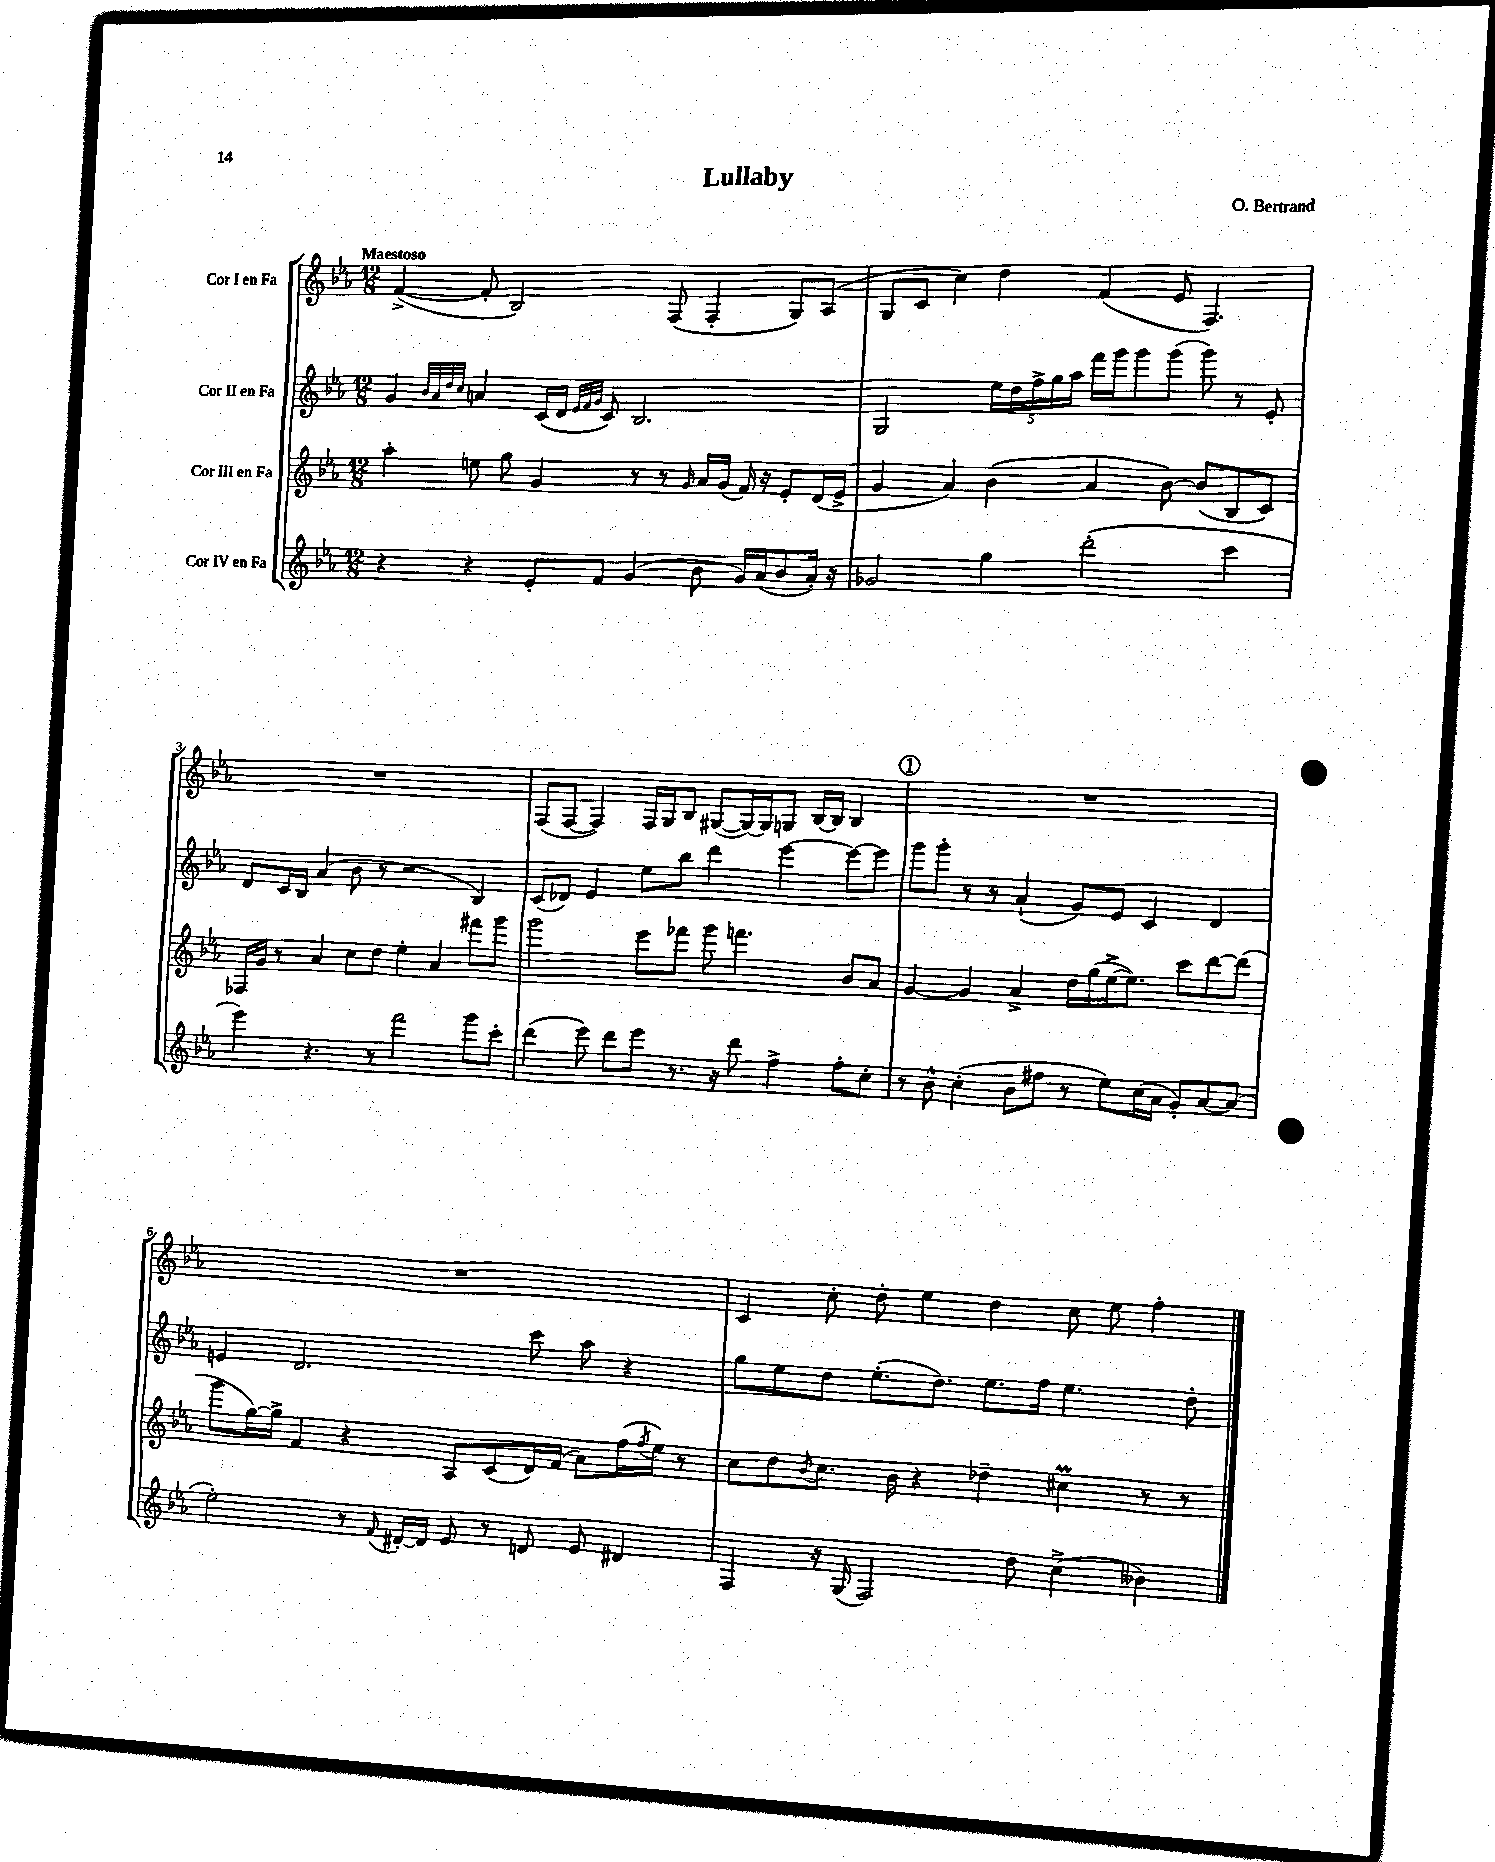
\header { title = "Lullaby" composer = "O. Bertrand" }
<<
\new StaffGroup <<
\new Staff = "s0" \with { instrumentName = "Cor I en Fa" } {
    \clef treble \key ees \major \numericTimeSignature \time 12/8 \tempo "Maestoso"
    f'4~->( f'8-. bes2) f8( f4-. g8) aes8( |
    g8 c'8 c''4) d''4 f'4( ees'8 f4.) |
    R1. |
    f8( f8~ f4) f16 g16 bes8 gis8~( gis16~) gis16 g8 bes16~ bes16 bes4 |
    \mark \markup { \circle "1" } R1. |
    R1. |
    c'4 c''8-. d''8-. ees''4 d''4 c''8 ees''8 f''4-. \bar "|." |
}
\new Staff = "s1" \with { instrumentName = "Cor II en Fa" } {
    \clef treble \key ees \major \numericTimeSignature \time 12/8
    g'4 \grace { bes'32 aes'32 d''32 c''32 } a'4 c'16( d'16 \grace { ees'32 f'32 g'32 } c'8) bes2. |
    g2 \tuplet 5/4 { ees''16 d''16 f''16-> g''16 aes''16 } f'''16 g'''16 g'''8 g'''8( g'''8) r8 ees'8-. |
    d'8 c'16 bes16 aes'4( bes'8 r8 r2 bes4) |
    c'8( des'8) ees'4 ees''8 bes''8 d'''4 ees'''4~ ees'''8~ ees'''8 |
    \mark \markup { \circle "1" } g'''8 g'''8-. r8 r8 aes'4-!( g'8) ees'8 c'4 d'4 |
    e'4 d'2. c'''8 aes''8 r4 |
    g''8 ees''8 d''8 ees''8.-.( d''8.) ees''8. f''16 ees''4. d''8-. \bar "|." |
}
\new Staff = "s2" \with { instrumentName = "Cor III en Fa" } {
    \clef treble \key ees \major \numericTimeSignature \time 12/8
    aes''4-. e''8 g''8 g'4 r8 r8 \grace { g'16 } aes'16 g'16( f'16) r16 ees'8-. d'16( ees'16-> |
    g'4 aes'4) bes'4( aes'4 bes'8~) bes'8( bes8 c'8) |
    fes16 g'16 r8 aes'4 c''8 d''8 ees''4-. aes'4 fis'''8 g'''8 |
    g'''2 ees'''8 fes'''8 g'''8 f'''4. bes'8 aes'8 |
    \mark \markup { \circle "1" } g'4~ g'4 aes'4-> d''16 g''16( ees''16~-> ees''8.) c'''8 d'''8~ d'''8( |
    g'''8 g''16~) g''16-> f'4 r4 aes8 c'8( d'16) f'16( aes'8) f''16( \acciaccatura { f''8 } ees''16) r8 |
    c''8 d''8 \acciaccatura { bes'8 } c''8. bes'16 r4 des''4-- cis''4\prall r8 r8 \bar "|." |
}
\new Staff = "s3" \with { instrumentName = "Cor IV en Fa" } {
    \clef treble \key ees \major \numericTimeSignature \time 12/8
    r4 r4 ees'8-. f'8 g'4( bes'8 g'16) aes'16( bes'8 aes'16-.) r16 |
    ges'2 g''4 d'''2-.( c'''4 |
    ees'''4) r4. r8 f'''2 g'''8 c'''8-. |
    d'''4( ees'''8) d'''8 ees'''8 r8. r16 d'''8 f''4-> f''8-. c''8-. |
    \mark \markup { \circle "1" } r8 bes'8-^ c''4-.( bes'8 fis''8 r8 ees''8) c''16( aes'16 g'8-.) aes'8~ aes'8( |
    ees''2-.) r8 \appoggiatura { f'8 } dis'16~-. dis'16 ees'8 r8 d'8 ees'8 dis'4 |
    f4 r16 g16( f2) d''8 c''4->( beses'4) \bar "|." |
}
>>
>>
